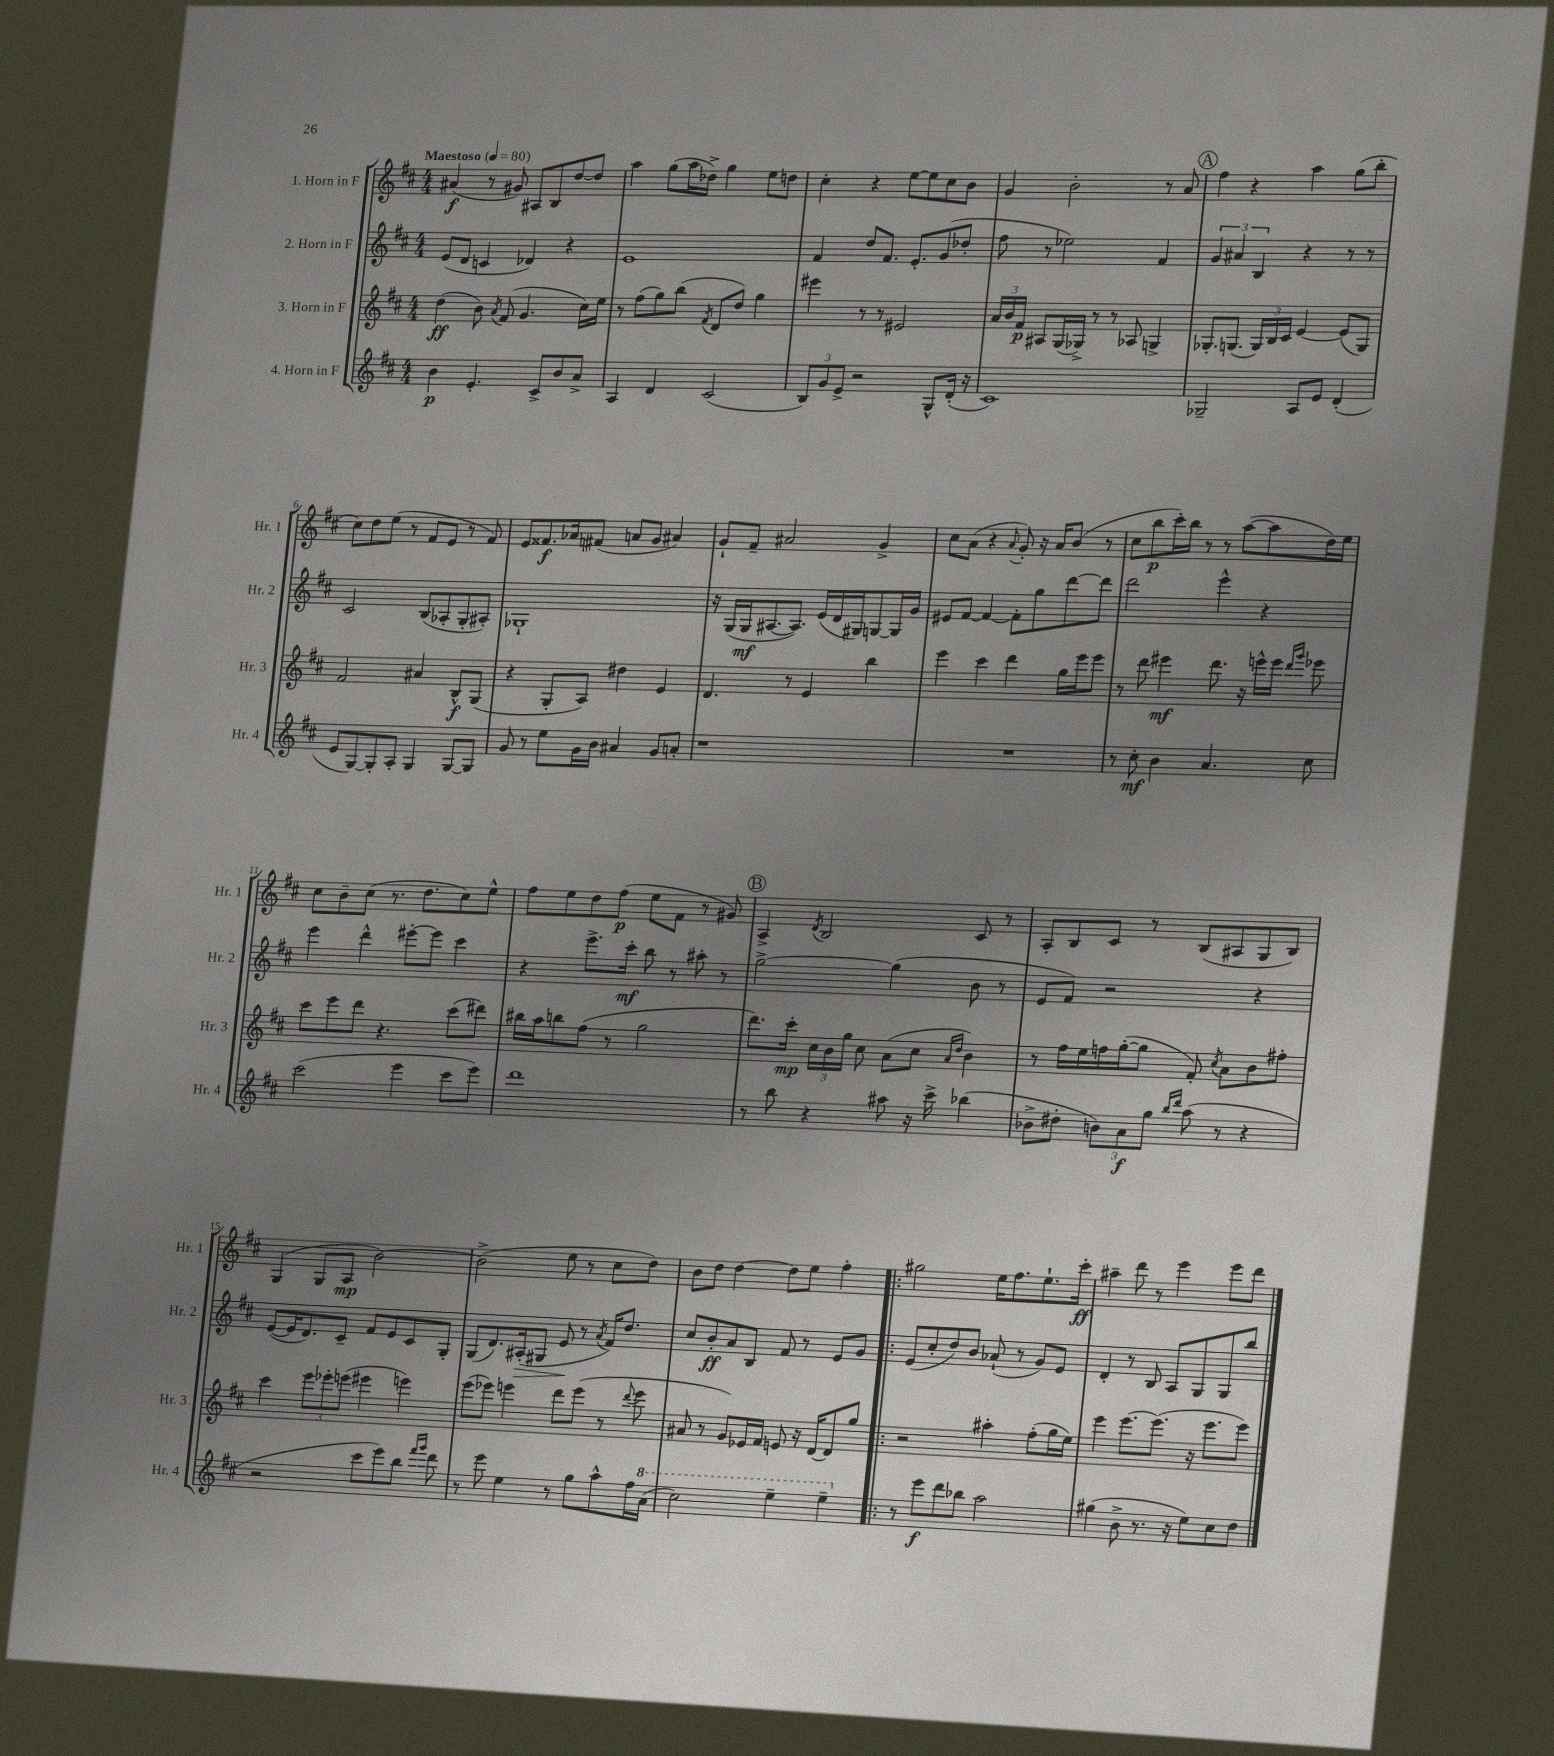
<<
\new StaffGroup <<
\new Staff = "s0" \with { instrumentName = "1. Horn in F" shortInstrumentName = "Hr. 1" } {
    \clef treble \key d \major \numericTimeSignature \time 4/4 \tempo "Maestoso" 4 = 80
    \autoBeamOff ais'4\f( r8 gis'8) ais8[ b8 d''8~ d''8] |
    a''4 g''8[( a''16 des''16]->) g''4 e''8[ d''8] |
    cis''4-. r4 e''8[~ e''8 cis''8 b'8] |
    g'4 b'2-. r8 a'8 |
    \mark \markup { \circle "A" } fis''4 r4 a''4 g''8[( b''8]-. |
    cis''8[) d''8 e''8]( r8 fis'8[ e'8] r8 fis'8) |
    e'8[ fisis'8.\f aes'16 fis'8]( a'8[ g'8] ais'4) |
    g'8[-! fis'8]-- ais'2 g'4-> |
    cis''8[ a'8]( r4 \appoggiatura { a'8 } g'8-.) r16 a'16[ b'8]( r8 |
    cis''8[ b''8\p cis'''16-.) b''16] r8 r8 a''8[~( a''8 d''16) e''16] |
    cis''8[ b'8-- cis''8]( r8. d''8.[ cis''8) e''8]-^ |
    fis''8[ e''8 d''8 fis''8]\p( e''8[ fis'8] r8 gis'8) |
    \mark \markup { \circle "B" } a4-> \acciaccatura { d'8 } b2 cis'8 r8 |
    a8[-. b8 cis'8] r8 b8[( ais8 g8 b8]) |
    g4( g8[ a8]\mp b'2~) |
    b'2->( e''8 r8 cis''8[ d''8]) |
    b'8[ d''8] d''4~ d''8[ e''8] fis''4-. |
    \bar ".|:" gis''2 e''16[ fis''8. e''8.-! cis'''16]-.\ff |
    ais''4-- d'''8 r8 e'''4 e'''8[ d'''8] \bar "|." |
}
\new Staff = "s1" \with { instrumentName = "2. Horn in F" shortInstrumentName = "Hr. 2" } {
    \clef treble \key d \major \numericTimeSignature \time 4/4
    \autoBeamOff e'8[( d'8] c'4 des'4) r4 |
    e'1 |
    fis'4 d''8[ fis'8.] e'8.[-. g'8( des''8]-. |
    fis''8 r8 ees''2) fis'4 |
    \mark \markup { \circle "A" } \tuplet 3/2 { g'4 ais'4 b4 } r4 r8 r8 |
    cis'2 b8[( aes8-. g8-. ais8]-.) |
    ges1-! |
    r16 g16[( g16\mf ais8.~ ais8.]) e'16[( d'16 gis16) g8~ g16 g'16] |
    eis'8[ fis'8]~ fis'4~ fis'8[-. g''8 d'''8~ d'''8] |
    d'''2 e'''4-^ r4 |
    e'''4 d'''4-^ eis'''8[~-. eis'''8] cis'''4 |
    r4 e'''8.[-> cis'''16]-.\mf b''8 r8 ais''8-. r8 |
    \mark \markup { \circle "B" } g''2~-> g''4( b'8 r8 |
    e'8[ fis'8]) r2 r4 |
    e'8[~( e'16 d'8.) cis'8]-- fis'8[ e'8 cis'8 g8]-. |
    g8[( d'8.) ais16-.\>( gis8] e'8\! r8 \acciaccatura { a'8 } fis'16[) d''8.] |
    cis''8[ b'8-.\ff a'8 b8] fis'8 r8 e'8[ g'8] |
    \bar ".|:" e'8[( cis''8-. d''8) b'8] aes'8-!( r8 g'8[) e'8] |
    d'4-. r8 b8 a8[ g8 g8 b''8] \bar "|." |
}
\new Staff = "s2" \with { instrumentName = "3. Horn in F" shortInstrumentName = "Hr. 3" } {
    \clef treble \key d \major \numericTimeSignature \time 4/4
    \autoBeamOff d''4\ff( b'8) \acciaccatura { a'8 } fis'8( g'4. cis''16[) e''16] |
    r8 fis''8[( g''8) b''8]( \acciaccatura { fis'8 } d'8[ d''8]) g''4 |
    eis'''4 r8 r8 eis'2 |
    \tuplet 3/2 { a'16[ b'16 fis'16]\p } ais8[ g16( ges16]->) r8 r8 aes8 g4-> |
    \mark \markup { \circle "A" } ges8.[-. g8.]( \tuplet 3/2 { g16[) b16 cis'16] } e'4~ e'8[( g8]) |
    fis'2 ais'4 b8[-^\f g8]( |
    r4 g8[-. a8]) dis''4 e'4 |
    d'4. r8 e'4 b''4 |
    e'''4 cis'''4 d'''4 g''16[ e'''16 e'''8] |
    r8 d'''8 eis'''4\mf d'''8. r16 e'''16[-^ e'''16] \grace { d'''16[ g'''16] } ees'''8 |
    cis'''8[ e'''8 d'''8] r4. cis'''8[( dis'''8]) |
    bis''16[ a''16 b''8 fis''8]( r8 g''2 |
    \mark \markup { \circle "B" } d'''8.[) cis'''16]-.\mp \tuplet 3/2 { cis''16[ b'16 g''16] } cis''8 a'8[( cis''8] \grace { a'16[ d''16] } b'4) |
    r8 fis''16[ e''16 f''16 g''16~-.( g''8] fis'8-.) \acciaccatura { cis''8 } a'8[ b'8 fis''8]-. |
    cis'''4 \tuplet 3/2 { e'''8[ ees'''8-. e'''8]( } eis'''4 e'''4) |
    e'''8[( ees'''8]) e'''4 d'''8[ e'''8]( r8 \appoggiatura { d'''8 } e'''8 |
    ais'8 r8 g'8[) ees'16 fis'16] e'8 r16 d'16[~ d'8 g''8] |
    \bar ".|:" r2 ais''4-. fis''8[-.( g''16 e''16]) |
    e'''4 e'''8.[~ e'''8.]( r16 e'''8.[ e'''8]) \bar "|." |
}
\new Staff = "s3" \with { instrumentName = "4. Horn in F" shortInstrumentName = "Hr. 4" } {
    \clef treble \key d \major \numericTimeSignature \time 4/4
    \autoBeamOff b'4\p e'4.-. cis'8[-> b'8 a'8]-> |
    a4 d'4 cis'2( |
    \tuplet 3/2 { b8[) g'8 e'8]-> } r2 g8[-^ d'16]-.( r16 |
    cis'1) |
    \mark \markup { \circle "A" } ges2-- a8[ e'8] d'4-.( |
    e'8[ g8~) g8-. a8]-. g4 g8[~ g8] |
    g'8 r8 e''8[ g'16 b'16] ais'4 g'8[ a'8]-. |
    r1 |
    R1 |
    r8 cis''8-.\mf b'4 a'4. cis''8 |
    cis'''2( e'''4 cis'''8[ e'''8]) |
    d'''1 |
    \mark \markup { \circle "B" } r8 b''8 r4 ais''8 r16 cis'''16-> bes''4( |
    bes'8[-> dis''8]-. \tuplet 3/2 { b'8[) a'8\f g''8] } \grace { b''16[ d'''16] } a''8( r8 r4 |
    r2 cis'''8[ e'''8) b''8] \grace { fis'''16[ g'''16] } d'''8 |
    r8 e'''8 e''4 r8 g''8[ a''8-^ fis''16 \ottava #1 a''16]( |
    cis'''2) e'''4-- e'''4-- \ottava #0 |
    \bar ".|:" r8 e'''8[\f d'''8 bes''8] a''2 |
    gis''4( b'8-> r8. r16 e''8[) cis''8 d''8] \bar "|." |
}
>>
>>
